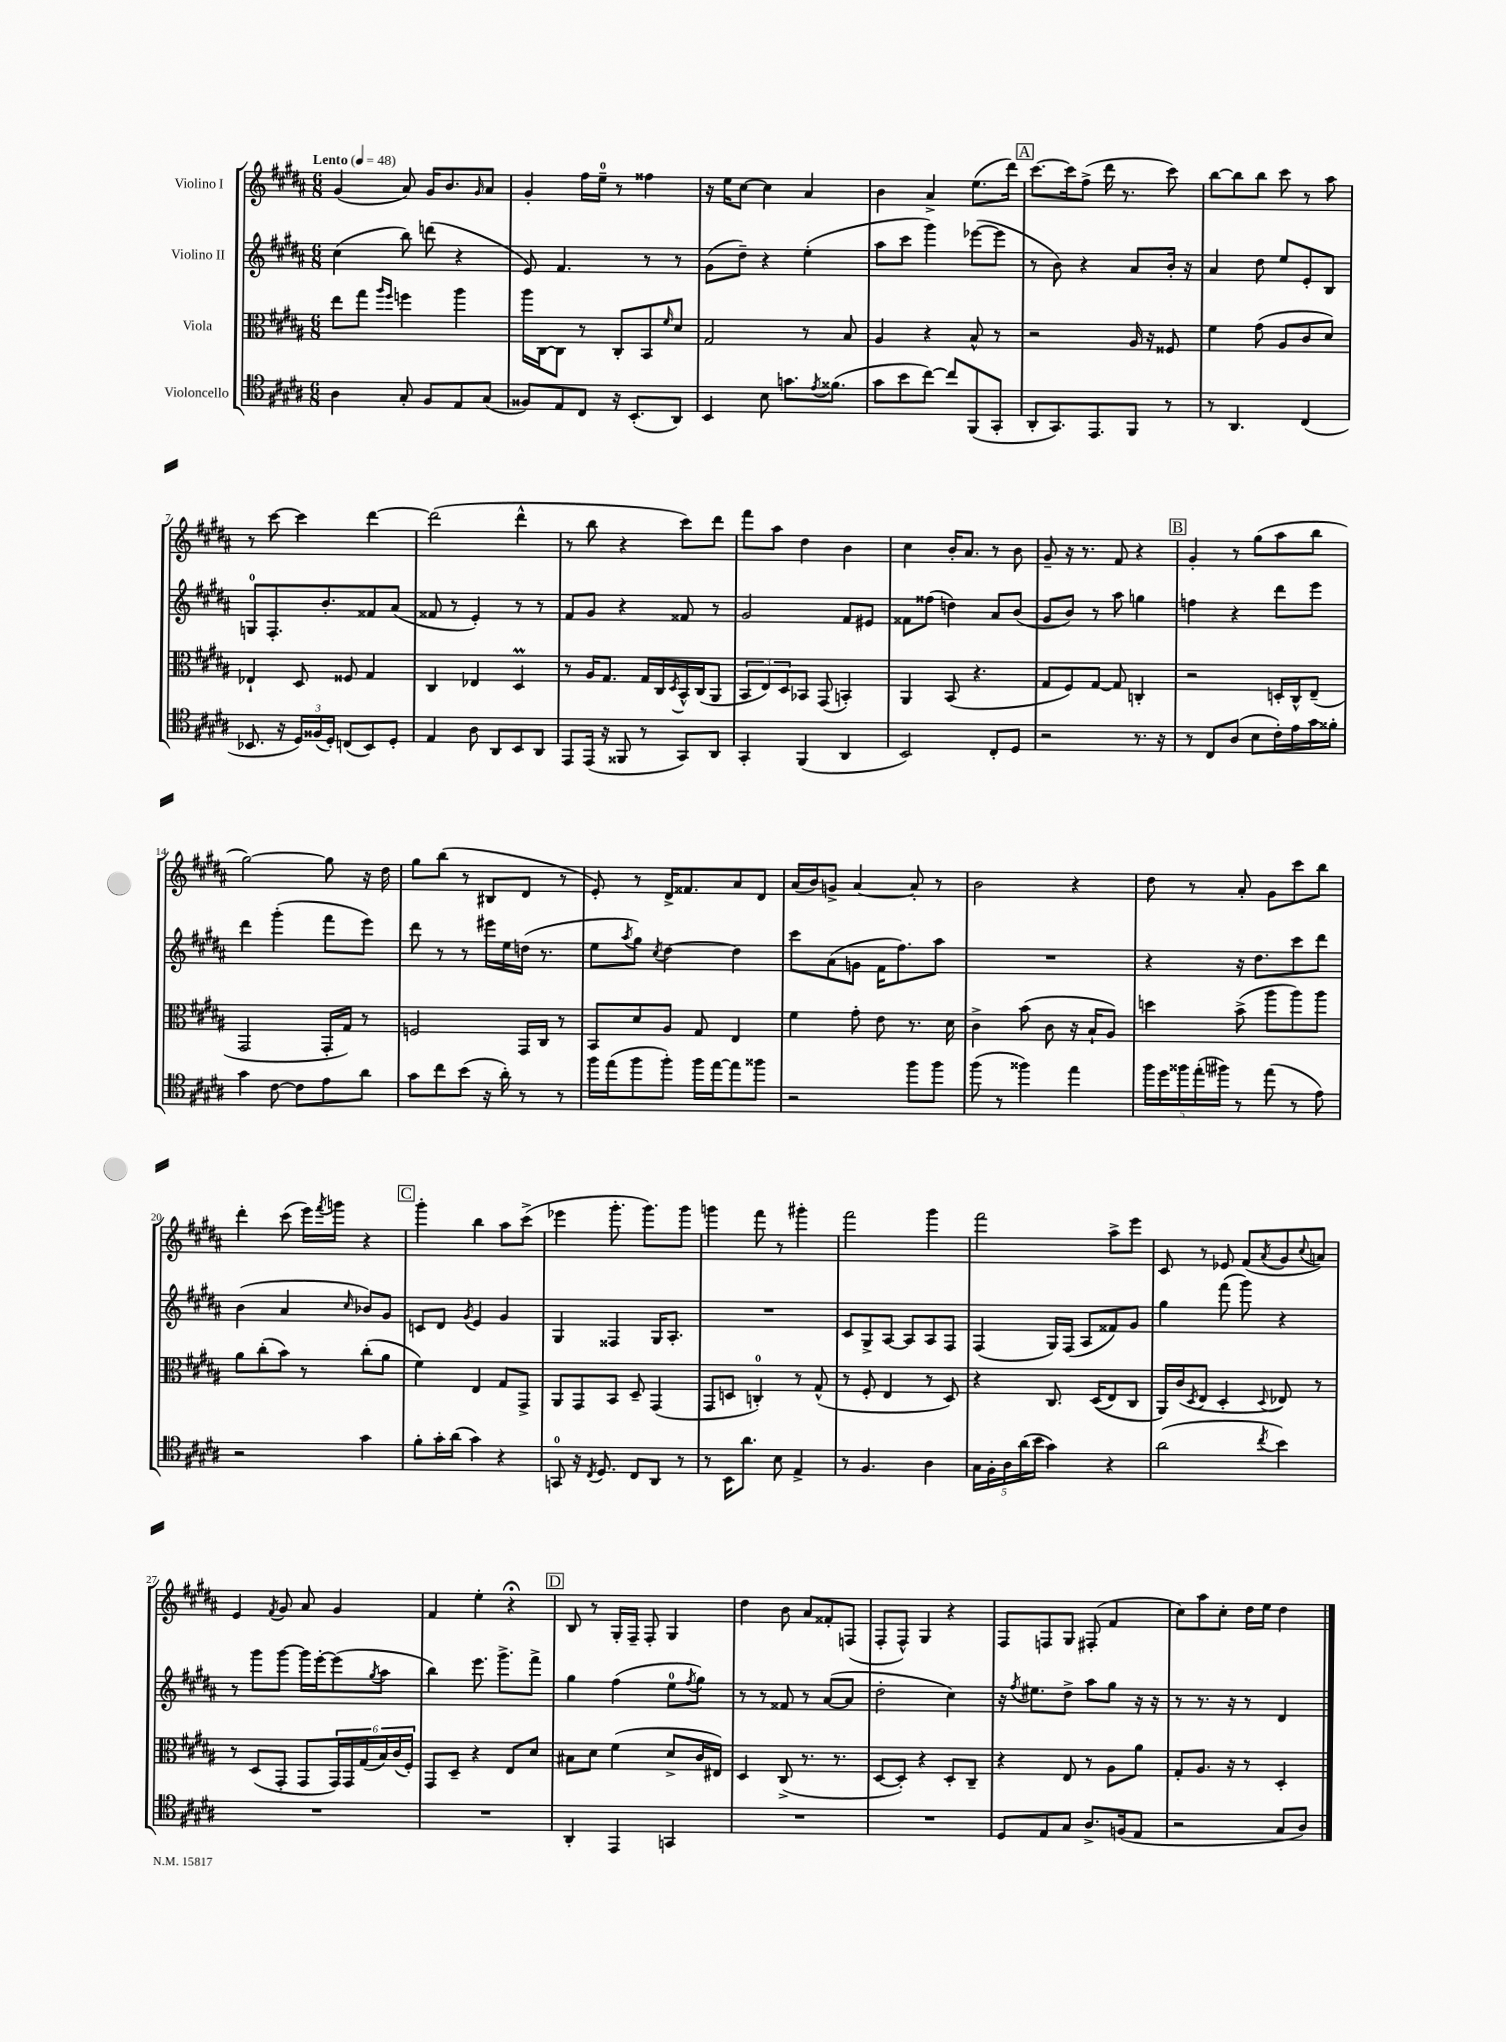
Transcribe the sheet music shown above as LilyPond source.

<<
\new StaffGroup <<
\new Staff = "s0" \with { instrumentName = "Violino I" } {
    \clef treble \key b \major \numericTimeSignature \time 6/8 \tempo "Lento" 4 = 48
    gis'4( ais'8) gis'16 b'8. \grace { gis'16 } ais'8 |
    gis'4-. fis''16 e''16-0-- r8 fisis''4 |
    r16 e''16 cis''8~ cis''4 ais'4 |
    b'4 ais'4-> e''8.( dis'''16) |
    \mark \markup { \box "A" } cis'''8.~ cis'''16 fis''8->( dis'''16 r8. cis'''8) |
    b''8~ b''8 b''8 cis'''8 r8 ais''8 |
    r8 cis'''8~ cis'''4 dis'''4~ |
    dis'''2( dis'''4-^ |
    r8 b''8 r4 cis'''8) dis'''8 |
    fis'''8 ais''8 dis''4 b'4 |
    cis''4 b'16-. ais'8. r8 b'8 |
    gis'8-- r16 r8. fis'8 r4 |
    \mark \markup { \box "B" } gis'4-. r8 gis''8( ais''8 b''8 |
    gis''2~) gis''8 r16 dis''16 |
    gis''8 b''8( r8 bis8 dis'8 r8 |
    e'8-.) r8 dis'16-> fisis'8. ais'8 dis'8 |
    ais'16( b'16) g'8-> ais'4~ ais'8-. r8 |
    b'2 r4 |
    dis''8 r8 ais'8-. gis'8 cis'''8 b''8 |
    dis'''4-. cis'''8( e'''16) \acciaccatura { fis'''8 } g'''16 r4 |
    \mark \markup { \box "C" } gis'''4-. b''4 ais''8 cis'''8->( |
    ees'''4 gis'''8.-. gis'''8.) gis'''8 |
    g'''4 fis'''8 r8 gis'''4-. |
    fis'''2 gis'''4 |
    fis'''2 ais''8-> e'''8 |
    cis'8 r8 ees'8 fis'8( \acciaccatura { ais'8 } gis'8 \appoggiatura { cis''8 } a'8) |
    e'4 \acciaccatura { fis'8 } gis'8 ais'8 gis'4 |
    fis'4 e''4-. r4\fermata |
    \mark \markup { \box "D" } b8 r8 gis16-. fis16-- fis8-. gis4 |
    dis''4 b'8 ais'8 fisis'8-. f8( |
    fis8-. fis8-^) gis4 r4 |
    fis8 f8 gis8 fis8-.( fis'4 |
    cis''8) ais''8 cis''8-. dis''16 e''16 dis''4 \bar "|." |
}
\new Staff = "s1" \with { instrumentName = "Violino II" } {
    \clef treble \key b \major \numericTimeSignature \time 6/8
    cis''4( b''8) d'''8( r4 |
    e'8) fis'4. r8 r8 |
    gis'8( dis''8--) r4 e''4-.( |
    ais''8 cis'''8 gis'''4) ees'''8~( ees'''8 |
    \mark \markup { \box "A" } r8 b'8) r4 ais'8 b'16-. r16 |
    ais'4 dis''8 e''8 e'8-. b8 |
    g8-0 fis8.-. b'8.-. fisis'8 ais'8( |
    fisis'8 r8 e'4-.) r8 r8 |
    fis'8 gis'8 r4 fisis'8 r8 |
    gis'2 fis'8 eis'8 |
    fisis'8 fisis''8( d''4) ais'8 b'8( |
    gis'8 b'8) r8 ais''8 g''4 |
    \mark \markup { \box "B" } f''4 r4 dis'''8 e'''8 |
    dis'''4 gis'''4-.( fis'''8 e'''8) |
    dis'''8 r8 r8 eis'''16 e''16 d''16( r8. |
    e''8 \acciaccatura { ais''8 } gis''8) \acciaccatura { cis''8 } dis''4~ dis''4 |
    cis'''8 ais'8( g'8 fis'16 fis''8.) ais''8 |
    R2. |
    r4 r16 dis''8. cis'''8 dis'''8 |
    b'4( ais'4 \grace { cis''16 } bes'8) gis'8 |
    \mark \markup { \box "C" } c'8 dis'8 \acciaccatura { gis'8 } e'4 gis'4 |
    gis4 fisis4 gis16 ais8.-. |
    R2. |
    cis'8 gis8-> ais8~ ais8 ais8 fis8 |
    fis4( gis16) fis16( ais8 fisis'8) gis'8 |
    gis''4 fis'''8( gis'''8) r4 |
    r8 gis'''8 gis'''8~ gis'''16 e'''16~-. e'''8( \acciaccatura { gis''8 } ais''8 |
    b''4) e'''8. gis'''8.-> fis'''8-> |
    \mark \markup { \box "D" } gis''4 fis''4( e''8-0 \acciaccatura { fis''8 } gis''8) |
    r8 r8 fisis'8 r8 ais'8~( ais'8 |
    dis''2-. cis''4) |
    r16 \acciaccatura { fis''8 } eis''8. dis''8-> ais''8 gis''8 r16 r16 |
    r8 r8. r16 r8 dis'4 \bar "|." |
}
\new Staff = "s2" \with { instrumentName = "Viola" } {
    \clef alto \key b \major \numericTimeSignature \time 6/8
    e''8 gis''8 \grace { ais''16 fis''16 } f''4 ais''4 |
    ais''16 cis16~ cis8 r8 cis8-. b,8 \grace { fis'16 } dis'8 |
    gis2 r8 b8 |
    ais4 r4 b8-^ r8 |
    \mark \markup { \box "A" } r2 ais16 r16 fisis8 |
    fis'4 gis'8( ais8 cis'8 dis'8) |
    ees4-! dis8 fisis8 gis4 |
    cis4 ees4 dis4\prall |
    r8 ais16 gis8. gis16 cis16 \acciaccatura { dis8 } b,16-^ cis16( ais,8 |
    \tuplet 3/2 { b,8 e8) dis8 } bes,8 gis,8( b,4-.) |
    ais,4 b,8( r4. |
    gis8 fis8) gis8~ gis8 c4-. |
    \mark \markup { \box "B" } r2 d16-. cis16-^ e8--( |
    gis,2 gis,16-. gis16) r8 |
    f2 gis,16 cis16 r8 |
    b,8 dis'8 ais8 gis8 e4 |
    fis'4 gis'8-. e'8 r8. dis'16 |
    cis'4-> b'8( cis'8 r16 b16-! ais8) |
    d''4 b'8->( ais''8 ais''8) ais''8 |
    ais'8 cis''8-.( b'8) r8 cis''8-.( ais'8 |
    \mark \markup { \box "C" } fis'4) e4 gis8 gis,8-> |
    ais,8 gis,8 b,8 dis8-- gis,4( |
    gis,8 d8 c4-0-.) r8 gis8-^( |
    r8 fis8-. e4 r8 dis8) |
    r4 cis8. dis16(\( e8) cis8 |
    ais,16\) cis'16( \acciaccatura { dis8 } e8 dis4-. \appoggiatura { dis8 } ees8) r8 |
    r8 dis8( gis,8-. gis,8 \tuplet 6/4 { gis,16) gis,16 gis16( b16) cis'16( fis16-.) } |
    gis,8 dis8-- r4 e8 dis'8 |
    \mark \markup { \box "D" } bis8 dis'8 fis'4( dis'8-> cis'16 eis16) |
    dis4 cis8->( r8. r8. |
    dis8~ dis8-.) r4 dis8-. cis8-- |
    r4 e8 r8 ais8 ais'8 |
    gis8-. ais8. r16 r8 dis4-. \bar "|." |
}
\new Staff = "s3" \with { instrumentName = "Violoncello" } {
    \clef tenor \key b \major \numericTimeSignature \time 6/8
    ais4 gis8-. fis8 e8 gis8( |
    fisis8) e8 cis8 r16 b,8.-.( ais,8) |
    b,4 b8 g'8. \acciaccatura { e'8 } fisis'8.( |
    gis'8 b'8 cis''8~) cis''8 fis,8( gis,8-. |
    \mark \markup { \box "A" } ais,8-. gis,8.) e,8. fis,8 r8 |
    r8 ais,4. cis4( |
    bes,8. r16 \tuplet 3/2 { dis16) fisis16( dis16-.) } c8( bes,8) dis8-. |
    e4 ais8 ais,8 b,8 ais,8 |
    e,8 e,16( r16 fisis,8 r8 gis,8) ais,8 |
    gis,4-. fis,4( ais,4 |
    b,2) cis8-. dis8 |
    r2 r8. r16 |
    \mark \markup { \box "B" } r8 cis8 ais8( b8 cis'16-.) e'16 gis'16 fisis'16-. |
    gis'4 cis'8~ cis'8 e'8 ais'8 |
    gis'8 cis''8 b'8( r16 ais'16-.) r8 r8 |
    fis''16 e''16( fis''8 fis''8-.) fis''16 e''16~ e''8 fisis''8 |
    r2 fis''8 fis''8 |
    fis''8( r8 fisis''4) e''4 |
    \tuplet 5/4 { fis''16 dis''16 fisis''16 e''16-.( fis''16) } r8 e''8( r8 e'8) |
    r2 gis'4 |
    \mark \markup { \box "C" } fis'8-. gis'16-. ais'16( gis'4) r4 |
    g,8-0 r16 \acciaccatura { cis8 } dis8. cis8 ais,8 r8 |
    r8 b,16 ais'8. b8 e4-> |
    r8 fis4. ais4 |
    \tuplet 5/4 { gis16 fis16-. ais16 ais'16( b'16 } gis'4) r4 |
    ais'2( \acciaccatura { cis''8 } b'4) |
    R2. |
    R2. |
    \mark \markup { \box "D" } ais,4-. e,4 g,4 |
    R2. |
    R2. |
    dis8 e8 gis8 ais8.-> f16( e8 |
    r2 gis8 ais8) \bar "|." |
}
>>
>>
